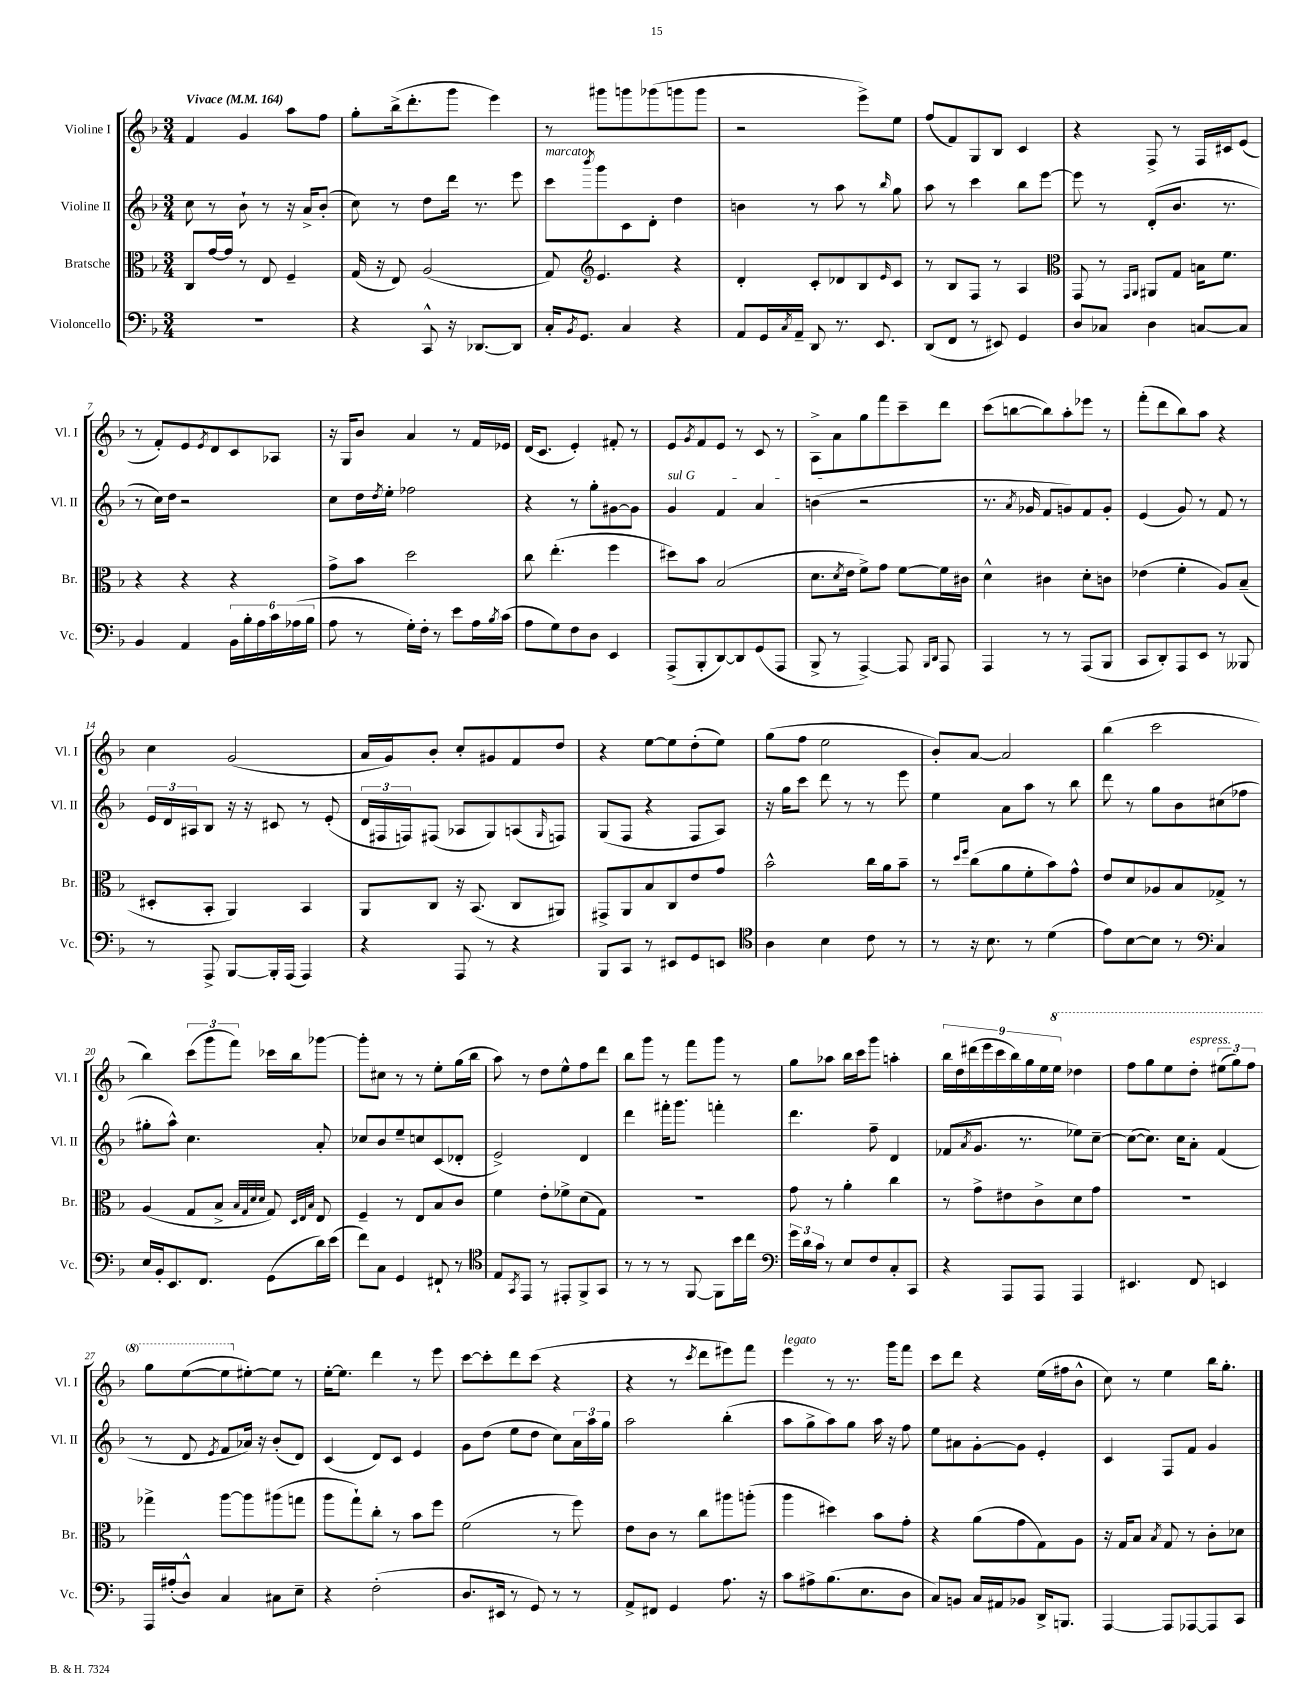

**kern	**kern	**kern	**kern
*part4	*part3	*part2	*part1
*staff4	*staff3	*staff2	*staff1
*I"Violoncello	*I"Bratsche	*I"Violine II	*I"Violine I
*I'Vc.	*I'Br.	*I'Vl. II	*I'Vl. I
*clefF4	*clefC3	*clefG2	*clefG2
*k[b-]	*k[b-]	*k[b-]	*k[b-]
*M3/4	*M3/4	*M3/4	*M3/4
*MM164	*MM164	*MM164	*MM164
=1	=1	=1	=1
!	!	!	!LO:TX:a:B:t=Vivace
2.r	8C/L	8cc\	4f/
.	[16g/L	8r	.
.	16g/JJ]	.	.
.	8r	8b-`\	4g/
.	8E/	8r	.
.	4F~/	16r	8aa\L
.	.	16a^/KL	.
.	.	(8b-'/J	8ff\J
=2	=2	=2	=2
4r	(16G/	8cc\)	8gg'\L
.	16r	.	.
.	8E/)	8r	(16bb-^\k
.	.	.	8.ddd'\
8CC^^/	(2A/	8dd\L	.
16r	.	16ddd\Jk	8ggg\J
[8.DD-X/L	.	8.r	.
.	.	.	4eee\)
8DD-/J]	.	8eee\	.
=3	=3	=3	=3
!	!	!LO:TX:a:i:t=marcato	!
16C'/KL	8G/)	8ccc\L	8r
8qBB-/	.	.	.
8.GG/J	.	.	.
*	*clefG2	*	*
.	.	8qbbb-/	.
.	4.e/	8ggg\	8ggg#X\L
4C/	.	8c\	8gggn\
.	.	8d'\J	(8ggg-X\
4r	4r	4dd\	8gggn\
.	.	.	8ggg\J
=4	=4	=4	=4
8AA/L	4d'/	4bn\	2r
16GG/L	.	.	.
8qC/	.	.	.
16AA~/JJ	.	.	.
8DD/	8c'/L	8r	.
8.r	8d-X/	8aa\	.
.	8B-/	8r	8eee^\L)
8.EE/	.	.	.
.	16qqe/	16qqbb-/	.
.	8c/J	8gg\	8ee\J
=5	=5	=5	=5
(8DD/L	8r	8aa\	(8ff/L
8FF/J	8B-/L	8r	8f/)
8r	8F/J	4ccc\	8G/
8EE#X/)	8r	.	8B-/J
4GG/	4A/	8bb-\L	4c/
.	.	[8eee\J	.
=6	=6	=6	=6
*	*clefC3	*	*
8D/L	8GG/	8eee\]	4r
8C-X/J	8r	8r	.
.	16qqGG/LL	.	.
.	16qqAA/JJ	.	.
4D\	8AA#X/L	(8d'/L	8F^/
.	8G/J	8.b-/J	8r
[8Cn/L	16Bn\KL	.	16F/LL
.	8.f\J	8.r	16c#X/J
8C/J]	.	.	(8e/J
!!LO:LB:g=z
=7	=7	=7	=7
4BB-/	4r	8r	8r
.	.	16cc\LL)	8f'/L)
.	.	16dd\JJ	.
4AA/	4r	2r	8e/
.	.	.	8qe/
.	.	.	8d/
24BB-\LL	4r	.	8c/
24B-'\	.	.	.
24A\	.	.	.
24c\	.	.	8A-X/J
(24A-X\	.	.	.
24B-\JJ	.	.	.
=8	=8	=8	=8
8A\	8g^\L	8cc\L	16r
.	.	.	16G/KL
8r	8b-\J	16dd\L	8b-/J
.	.	8qdd/	.
.	.	16ee'\JJ	.
16G'\LL)	2dd\	2ff-X\	4a/
16F'\JJ	.	.	.
8r	.	.	.
8e\L	.	.	8r
16A\L	.	.	16f/LL
8qB-/	.	.	.
(16c\JJ	.	.	16e-X/JJ
=9	=9	=9	=9
8A\L	8cc\	4r	(16d/KL
.	.	.	8.c/J
8G\)	(4.ee'\	.	.
8F\	.	8r	4e'/)
8D\J	.	8gg'\L	.
4EE/	4ff\	[8g#X\	8f#X'/
.	.	8g#\J]	8r
=10	=10	=10	=10
!	!	!LO:TX:a:i:t=sul G	!
(8AAA^/L	8dd#X\L)	4g/	8e/L
.	.	.	8qg/
8BBB-'/	8b-\J	.	8f/
[8DD/)	(2B-/	4f/	8e/J
8DD/]	.	.	8r
(8GG/	.	4a/	8c/
8AAA/J	.	.	8r
=11	=11	=11	=11
8BBB-^/	8.d\L	(4bn\	8A^\L
8r	.	.	8a\
.	8qd/	.	.
.	16e\Jk	.	.
[4AAA^/)	8f^\L)	2r	8gg\
.	8g\J	.	8fff\
8AAA/]	[8f\L	.	8ccc~\
16qqBBB-/LL	.	.	.
16qqDD/JJ	.	.	.
8AAA/	16f\L]	.	8ddd\J
.	16c#X\JJ	.	.
=12	=12	=12	=12
4AAA/	4d^^\	8.r	(8ccc\L
.	.	.	[8bbn\
.	.	8qa/	.
.	.	16g-X/	.
8r	4c#X\	8f/L	8bb\])
8r	.	8gn/)	8aa'\
(8AAA/L	8d'\L	8f/	8eee-X\J
8BBB-/J	8cn\J	8g'/J	8r
=13	=13	=13	=13
8CC/L	(4e-X\	(4e/	(8fff'\L
8DD'/)	.	.	8ddd\
8AAA/	4f'\	8g/)	8bb-\)
8EE/J	.	8r	8aa\J
8r	8A/L)	8f/	4r
8BBB--X/	(8B-~/J	8r	.
!!LO:LB:g=z
=14	=14	=14	=14
8r	8D#X'/L	24e/LL	4cc\
.	.	24d/	.
.	.	24A#X/J	.
8AAA^/	8BB-'/J	8B-/J	.
[8BBB-/L	4AA/)	16r	(2g/
.	.	16r	.
16BBB-'/L]	.	8c#X/	.
(16AAA/JJ	.	.	.
4AAA/)	4BB-/	8r	.
.	.	(8e'/	.
=15	=15	=15	=15
4r	8AA/L	24d/LL	16a/LL
.	.	24F#X/	.
.	.	.	16g/J)
.	.	24Fn/J)	.
.	8C/J	(8F#X/J	8b-'/J
8AAA/	16r	8A-X/L	8cc'/L
.	(8.BB-/	.	.
8r	.	8G/)	8g#X/
4r	8C/L	(8An/	8f/
.	.	16qqG/	.
.	8AA#X/J)	8Fn/J)	8dd/J
=16	=16	=16	=16
8BBB-/L	8GG#X^/L	(8G/L	4r
8CC/J	8AA/	8F/J	.
8r	8B-/	4r	[8ee\L
8EE#X/L	8C/	.	8ee\]
8GG/	8e/	8F/L	(8dd'\
8EEn/J	8g/J	8A/J)	8ee\J)
=17	=17	=17	=17
*clefC4	*	*	*
4A\	2b-^^\	16r	(8gg\L
.	.	16gg\KL	.
.	.	8ccc\J	8ff\J
4B-\	.	8ddd\	2ee\
.	.	8r	.
8c\	16cc\LL	8r	.
.	16a\J	.	.
8r	8b-~\J	8eee\	.
=18	=18	=18	=18
8r	8r	4ee\	8b-'/L)
.	16qqdd/LL	.	.
.	16qqff/JJ	.	.
16r	(8cc\L	.	[8a/J
8.B-\	.	.	.
.	8a\	8a\L	2a/]
8r	8f'\	8aa\J	.
(4d\	8b-\)	8r	.
.	8g^^\J	8bb-\	.
=19	=19	=19	=19
8e\L)	8e/L	8ddd\	(4bb-\
[8B-\	8d/	8r	.
8B-\J]	8A-X/	8gg\L	2ccc\
8r	8B-/	8b-\	.
*clefF4	*	*	*
4C/	8G-X^/J	(8cc#X\	.
.	8r	8ff-X\J	.
!!LO:LB:g=z
=20	=20	=20	=20
16E/LL	(4A/	8gg#X'\L	4bb-\)
16BB-'/J	.	.	.
8.EE/	.	8aa^^\J)	.
.	8G/L	4.cc\	(12ccc\L
8.FF/J	.	.	.
.	.	.	12ggg\
.	8B-^/J	.	.
.	.	.	12fff\J)
.	32qqB-/LLL	.	.
.	32qqG/	.	.
.	32qqd/	.	.
.	32qqd/JJJ	.	.
(8GG\L	8G/)	.	16ccc-X\LL
.	.	.	16bb-\J
.	32qqD/LLL	.	.
.	32qqE/	.	.
.	32qqB-/JJJ	.	.
16d\L)	8E/	8a'/	[8ggg-X\J
(16e\JJ	.	.	.
=21	=21	=21	=21
8f\L)	4F~/	8cc-X/L	8ggg-'\L]
8C\J	.	8b-/	8cc#X\J
4GG/	8r	8ee~/	8r
.	8E/L	8ccn/	8r
8FF#X`/	8B-/	(8c/	8ee'\L
8r	8c/J	8d-X'/J	(16gg\L
.	.	.	16bb-\JJ
=22	=22	=22	=22
*clefC4	*	*	*
8E/L	4f\	2e^/)	8aa\)
8qGG/	.	.	.
8EE/J	.	.	8r
8r	8e'\L	.	8dd\L
8EE#X'/L	8f-X^\	.	8ee^^\
8FF^/	(8d\	4d/	8ff\
8GG/J	8G\J)	.	8ddd\J
=23	=23	=23	=23
8r	2.r	4ddd\	8bb-\L
8r	.	.	8ggg\J
8r	.	16fff#X'\KL	8r
.	.	8.ggg\J	.
[8FF/	.	.	8fff\L
8FF\L]	.	4fffn'\	8ggg\J
16b-\L	.	.	8r
16cc\JJ	.	.	.
=24	=24	=24	=24
*clefF4	*	*	*
24g\LL	8g\	4.ddd\	8gg\L
24d\	.	.	.
24c\JJ	.	.	.
8r	8r	.	8aa-X\J
8E/L	4a'\	.	16bb-\LL
.	.	.	16ccc\J
8F/	.	8ff~\	8ggg\J
8C'/	4cc\	4d/	4aan'\
8CC/J	.	.	.
=25	=25	=25	=25
4r	8r	(8f-X/L	18bb-\LL
.	.	.	18dd\
.	.	.	(18ddd#X\
.	.	8qa/	.
.	8g^\L	8.g/J	.
.	.	.	18eee\
.	.	.	18ccc\
8AAA/L	8e#X\	.	.
.	.	.	18bb-\)
.	.	8.r	.
.	.	.	18gg\
8AAA/J	8c^\	.	.
.	.	.	18ee\
*	*	*	*8va
.	.	.	18eee\JJ
4AAA/	8d\	8ee-X\L)	4ddd-X\
.	8g\J	[8cc~\J	.
=26	=26	=26	=26
4.EE#X/	2.r	(8cc\L_	8fff\L
.	.	8.cc\J])	8ggg\
.	.	.	8eee\
.	.	16cc\KL	.
!	!	!	!LO:TX:a:i:t=espress.
8FF/	.	8a'\J	8ddd'\J
4EEn/	.	(4f/	(12eee#X\L
.	.	.	12ggg\)
.	.	.	12fff\J
!!LO:LB:g=z
=27	=27	=27	=27
16AAA/LL	4gg-X^\	8r	8ggg\L
(16A#X'/J	.	.	.
8D^^/J)	.	8d/	([8eee\
.	.	8qe/	.
4C/	[8aa\L	8f/L	8eee\]
*	*	*	*X8va
.	8aa\]	16a-X/Jk)	[8ee#X'\)
.	.	16r	.
8C#X\L	(8aa#X\	(8b-'/L	8ee#\J]
8E~\J	8ggn\J	8d/J)	8r
=28	=28	=28	=28
4r	8aa\L	(4c/	[16ee'\KL
.	.	.	8.ee\J]
.	8gg`\)	.	.
(2F'\	8cc'\J	8d/L)	4ddd\
.	8r	8c/J	.
.	8b-\L	4e/	8r
.	8ff\J	.	8eee\
=29	=29	=29	=29
8.D/L	(2f\	8g\L	[8ccc\L
.	.	(8dd\J	8ccc'\]
16EE#X/Jk	.	.	.
8r	.	8ee\L	8ddd\
8GG/)	.	8dd\J	(8ccc\J
8r	8r	8cc\L)	4r
8r	8ff\)	24a\L	.
.	.	24aa\	.
.	.	24gg\JJ	.
=30	=30	=30	=30
8AA^/L	8e\L	2aa\	4r
8FF#X/J	8c\J	.	.
4GG/	8r	.	8r
.	.	.	8qccc/
.	8cc\L	.	8ddd\L
8.A\	8aa#X\	(4bb-'\	8eee#X\)
.	(8aan'\J	.	8fff\J
16r	.	.	.
=31	=31	=31	=31
!	!	!	!LO:TX:a:i:t=legato
8c\L	4aa\	8aa\L	4eee\
8A#X^\	.	8gg^\	.
(8.B-\	4dd#X\)	8aa\)	8r
.	.	8gg\J	8.r
8.E\	.	.	.
.	8b-\L	16aa\	.
.	.	16r	16ggg\KL
8D\J	8g'\J	8ff\	8fff\J
=32	=32	=32	=32
8C/L)	4r	8ee\L	8ccc\L
8BBn/J	.	8a#X\	8ddd\J
16C/LL	(8a\L	[8g'\	4r
16AA#X/J	.	.	.
8BB-X/J	8g\	8g\J]	.
16DD^/KL	8G\)	4e'/	(16ee\LL
8.BBBn/J	.	.	16ff#X\J
.	8A\J	.	8b-^^\J
=33	=33	=33	=33
[4AAA/	16r	4c/	8cc\)
.	16G/KL	.	.
.	8B-/J	.	8r
.	8qB-/	.	.
8AAA/L]	8G/	8F/L	4ee\
[8AAA-X/	8r	8f/J	.
8AAA-/]	8c'\L	4g/	16bb-\KL
.	.	.	8.gg'\J
8CC/J	8d-X\J	.	.
==	==	==	==
*-	*-	*-	*-
